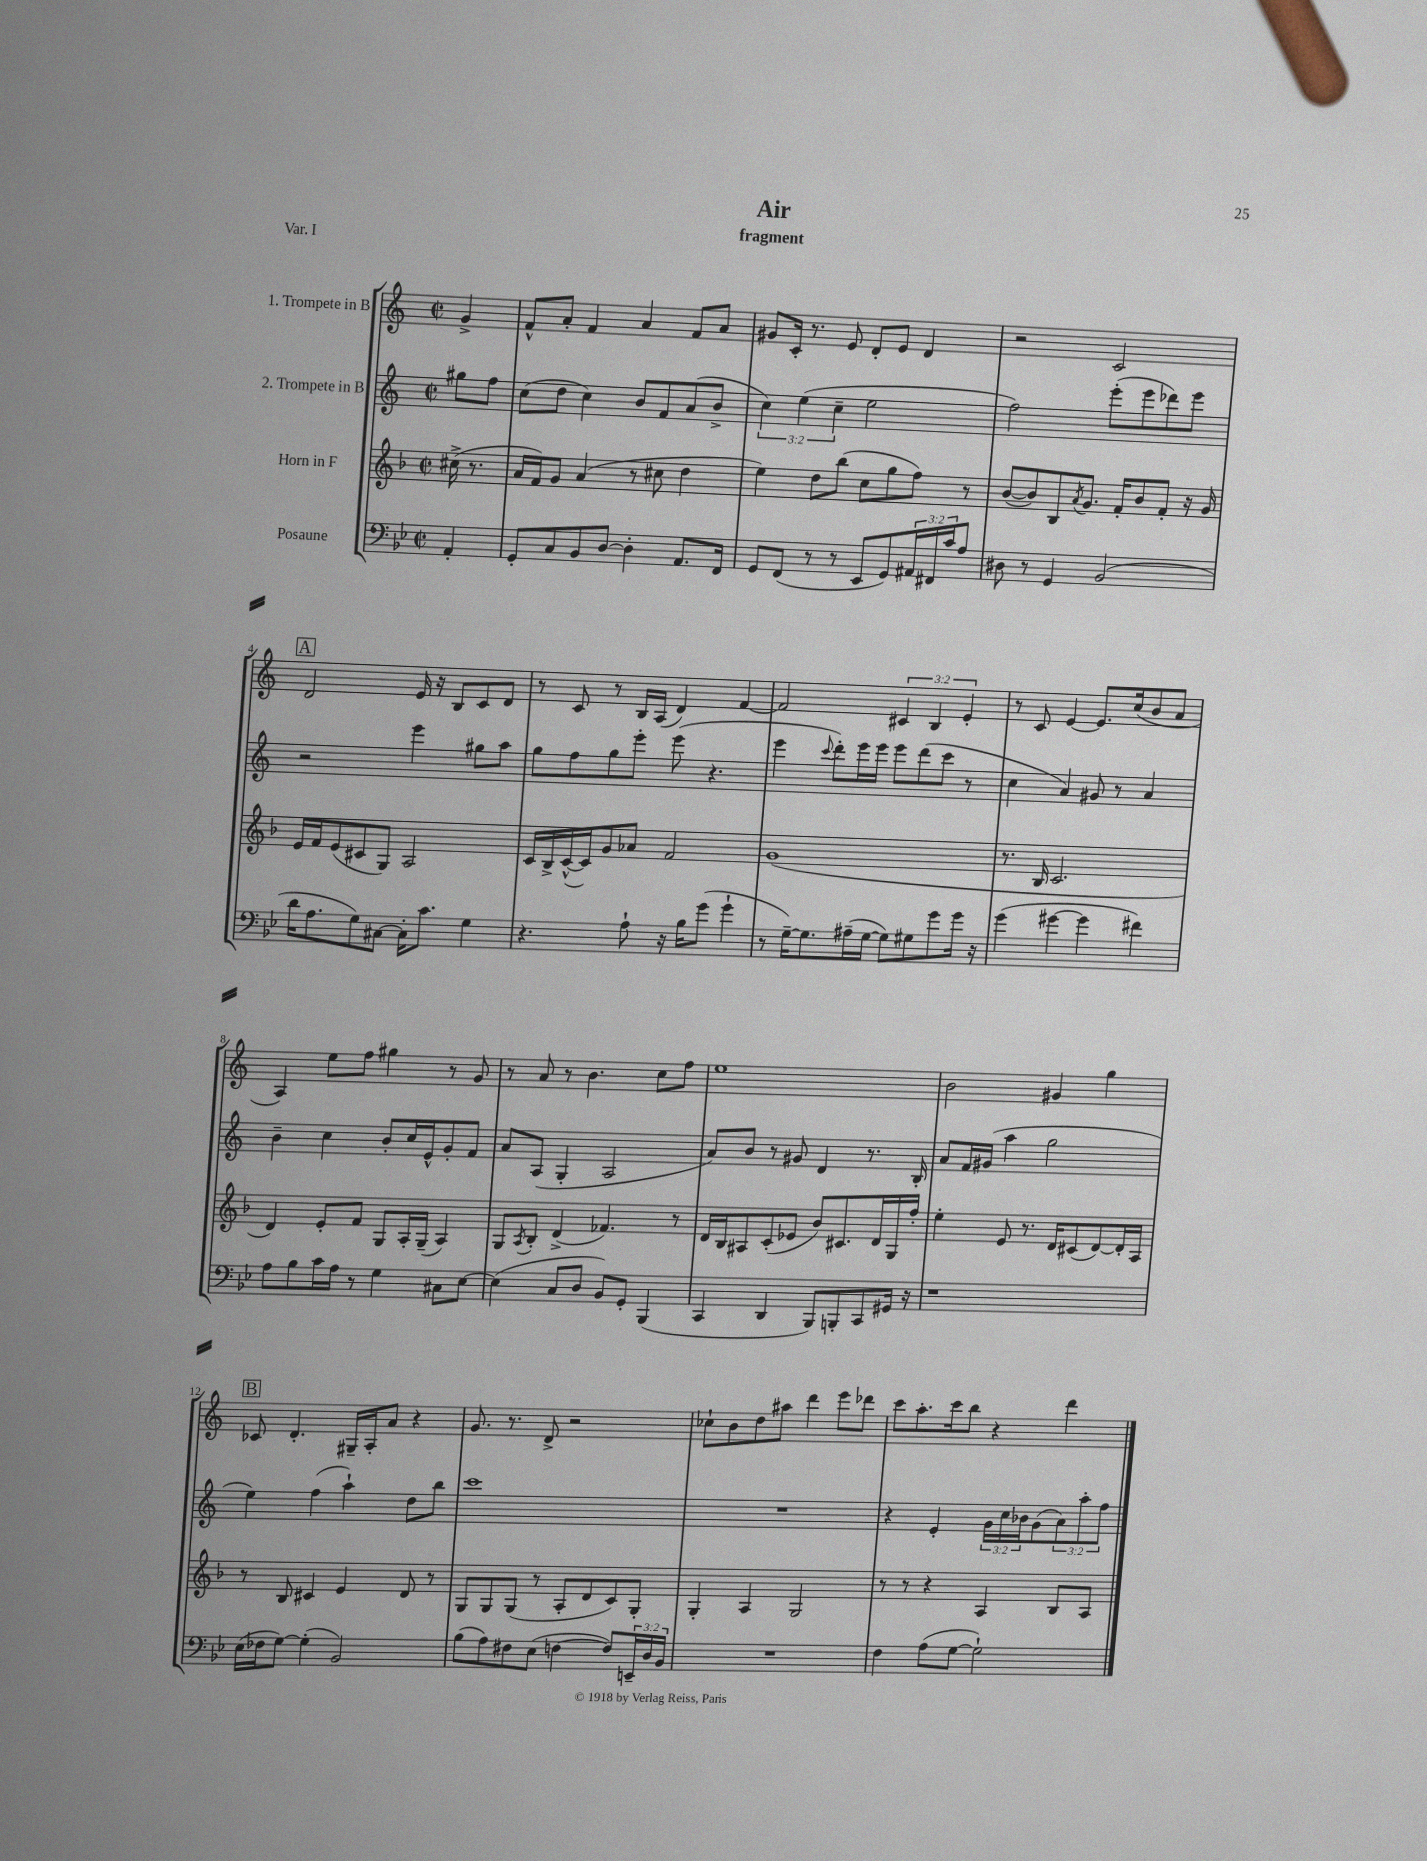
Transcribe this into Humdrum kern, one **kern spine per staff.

**kern	**kern	**kern	**kern
*part4	*part3	*part2	*part1
*staff4	*staff3	*staff2	*staff1
*I"Posaune	*I"Horn in F	*I"2. Trompete in B	*I"1. Trompete in B
*clefF4	*clefG2	*clefG2	*clefG2
*k[b-e-]	*k[b-]	*k[]	*k[]
*M2/2	*M2/2	*M2/2	*M2/2
*met(c|)	*met(c|)	*met(c|)	*met(c|)
=	=	=	=
4AA'/	(16cc#X^\	8gg#X\L	4g^/
.	8.r	.	.
.	.	8ff\J	.
=1	=1	=1	=1
8GG'/L	16a/LL	(8cc\L	8f^^/L
.	16f/J)	.	.
8C/	8g/J	8dd\J	8a'/J
8BB-/	(4a/	4cc\)	4f/
[8D/J	.	.	.
4D'\]	8r	8b/L	4a/
.	8cc#X\	8f/	.
8.AA/L	4dd\	(8a/	8f/L
.	.	8b^/J	8a/J
16FF/Jk	.	.	.
=2	=2	=2	=2
8GG/L	4ee\)	6cc\)	8g#X/L
(8FF/J	.	.	16c'/Jk
.	.	(6ee\	.
.	.	.	8.r
8r	8dd\L	.	.
.	.	6cc~\	.
8r	(8bb-\J	.	8e/
8EE-/L	8cc\L	2ee\	8d'/L
8GG/)	8gg\	.	8e/J
24AA#X/L	8ff\J)	.	4d/
24FF#X/	.	.	.
24c/J	.	.	.
8A/J	8r	.	.
=3	=3	=3	=3
8D#X\	([8b-/L	2ff\)	2r
8r	8b-/])	.	.
4GG/	8B-/	.	.
.	8qa/	.	.
.	8.g/J	.	.
(2BB-/	.	(8eee'\L	2c/
.	16f'/KL	.	.
.	8b-/	8eee\	.
.	8f'/J	8ddd-X\)	.
.	16r	8eee\J	.
.	16g/	.	.
!!LO:LB:g=z
!!LO:REH:place=s1:t=A
=4	=4	=4	=4
16d\KL	16e/LL	2r	2d/
8.A\	16f/J	.	.
.	(8e/	.	.
8G\)	8c#X/	.	.
[8C#X\J	8G/J)	.	.
16C#'\KL]	2A/	4eee\	16e/
8.c\J	.	.	16r
.	.	.	8B/L
4G\	.	8gg#X\L	8c/
.	.	8aa\J	8d/J
=5	=5	=5	=5
4.r	16c/LL	8gg\L	8r
.	16B-^/	.	.
.	([16c^^/	8ff\	8c/
.	16c/J])	.	.
.	8g/	8gg\	8r
8A`\	8a-X/J	8eee'\J	16B/LL
.	.	.	(16A/JJ
16r	2f/	(8eee\	4d/)
16B-\KL	.	.	.
(8g\J	.	4.r	.
4g`\	.	.	[4f/
=6	=6	=6	=6
8r	(1g	4eee\	2f/]
[16G~\KL)	.	.	.
8.G\]	.	.	.
.	.	8qqccc/	.
.	.	8ddd'\L)	.
(16A#X~\L	.	16eee\L	.
[16G\JJ	.	16eee\JJ	.
8G\L])	.	8eee\L	6c#X/
8G#X\	.	(8ddd\	.
.	.	.	6B/
8g\	.	8ccc\J	.
.	.	.	6e'/
16g\Jk	.	8r	.
16r	.	.	.
=7	=7	=7	=7
(4g\	8.r	4cc\	8r
.	.	.	8c/
.	16B-/	.	.
[4g#X\	2.c/	4a/)	[4e/
4g#\]	.	8g#X/	8.e/L]
.	.	8r	.
.	.	.	(16cc/k
4f#X\)	.	4a/	8b/
.	.	.	8a/J
!!LO:LB:g=z
=8	=8	=8	=8
8A\L	4d/)	4b~\	4A/)
8B-\	.	.	.
16c\L	8e'/L	4cc\	8ee\L
16A\JJ	.	.	.
8r	8f/J	.	8ff\J
4G\	8G/L	8b'/L	4gg#X\
.	16A'/L	16cc/L	.
.	(16G~/JJ	16e^^/J	.
8C#X\L	4A/)	8g'/	8r
[8E-\J	.	8f/J	8g/
=9	=9	=9	=9
(4E-\]	8G/L	8a/L	8r
.	8qA/	.	.
.	8B-'/J	(8A/J	8a/
8C/L	(4d^/	4G'/	8r
8D/J	.	.	4.b\
8BB-/L)	4.f-X/)	2A/	.
8GG'/J	.	.	.
(4BBB-/	.	.	8cc\L
.	8r	.	8ff\J
=10	=10	=10	=10
4CC/	16d/LL	8a/L)	1ee
.	16B-/J	.	.
.	8A#X/	8b/J	.
4DD/	(8c'/	8r	.
.	8e-X/J	8g#X/	.
8BBB-/L)	8b-/L)	4d/	.
8BBBn'/	8.c#X/	.	.
8CC/	.	8.r	.
.	16d/L	.	.
16GG#X/Jk	16G/	.	.
16r	16ff'/JJ	16B'/	.
=11	=11	=11	=11
1r	4ee'\	8a/L	2b\
.	.	16f/L	.
.	.	(16g#X/JJ	.
.	8e/	4aa\	.
.	8.r	.	.
.	.	2gg\	4g#X/
.	16d/KL	.	.
.	(8c#X/	.	.
.	[8d/)	.	4gg\
.	16d'/L]	.	.
.	16A/JJ	.	.
!!LO:LB:g=z
!!LO:REH:place=s1:t=B
=12	=12	=12	=12
(16E-\LL	8r	4ee\)	8c-X/
16F-X\J	.	.	.
[8G\J)	8B-/	.	4.d'/
(4G'\]	4c#X/	(4ff\	.
2BB-/)	4e/	4aa`\)	16G#X~/LL
.	.	.	16A'/J
.	.	.	8a/J
.	8d/	8dd\L	4r
.	8r	8bb\J	.
=13	=13	=13	=13
(8B-\L	8G/L	1ccc	8.g/
8A\)	8G/	.	.
.	.	.	8.r
8F#X\	(8G/J	.	.
(8E-\J	8r	.	8d^/
[4Fn\	8A'/L	.	2r
.	8d/	.	.
8F/L])	8c/)	.	.
24EEn~/L	8G'/J	.	.
24D/	.	.	.
24BB-/JJ	.	.	.
=14	=14	=14	=14
1r	4G'/	1r	8cc-X`\L
.	.	.	8b\
.	4A/	.	8dd\
.	.	.	8aa#X\J
.	2G/	.	4ddd\
.	.	.	8eee\L
.	.	.	8ddd-X\J
=15	=15	=15	=15
4F\	8r	4r	8ccc\L
.	8r	.	8.aa'\
(8A\L	4r	4e'/	.
.	.	.	16ccc\k
[8G\J	.	.	8bb\J
2G`\])	4A/	24g\LL	4r
.	.	24cc\	.
.	.	24b-X\J	.
.	.	(8g\	.
.	8B-/L	12a\)	4ddd\
.	.	12aa'\	.
.	8A/J	.	.
.	.	12ff\J	.
==	==	==	==
*-	*-	*-	*-
